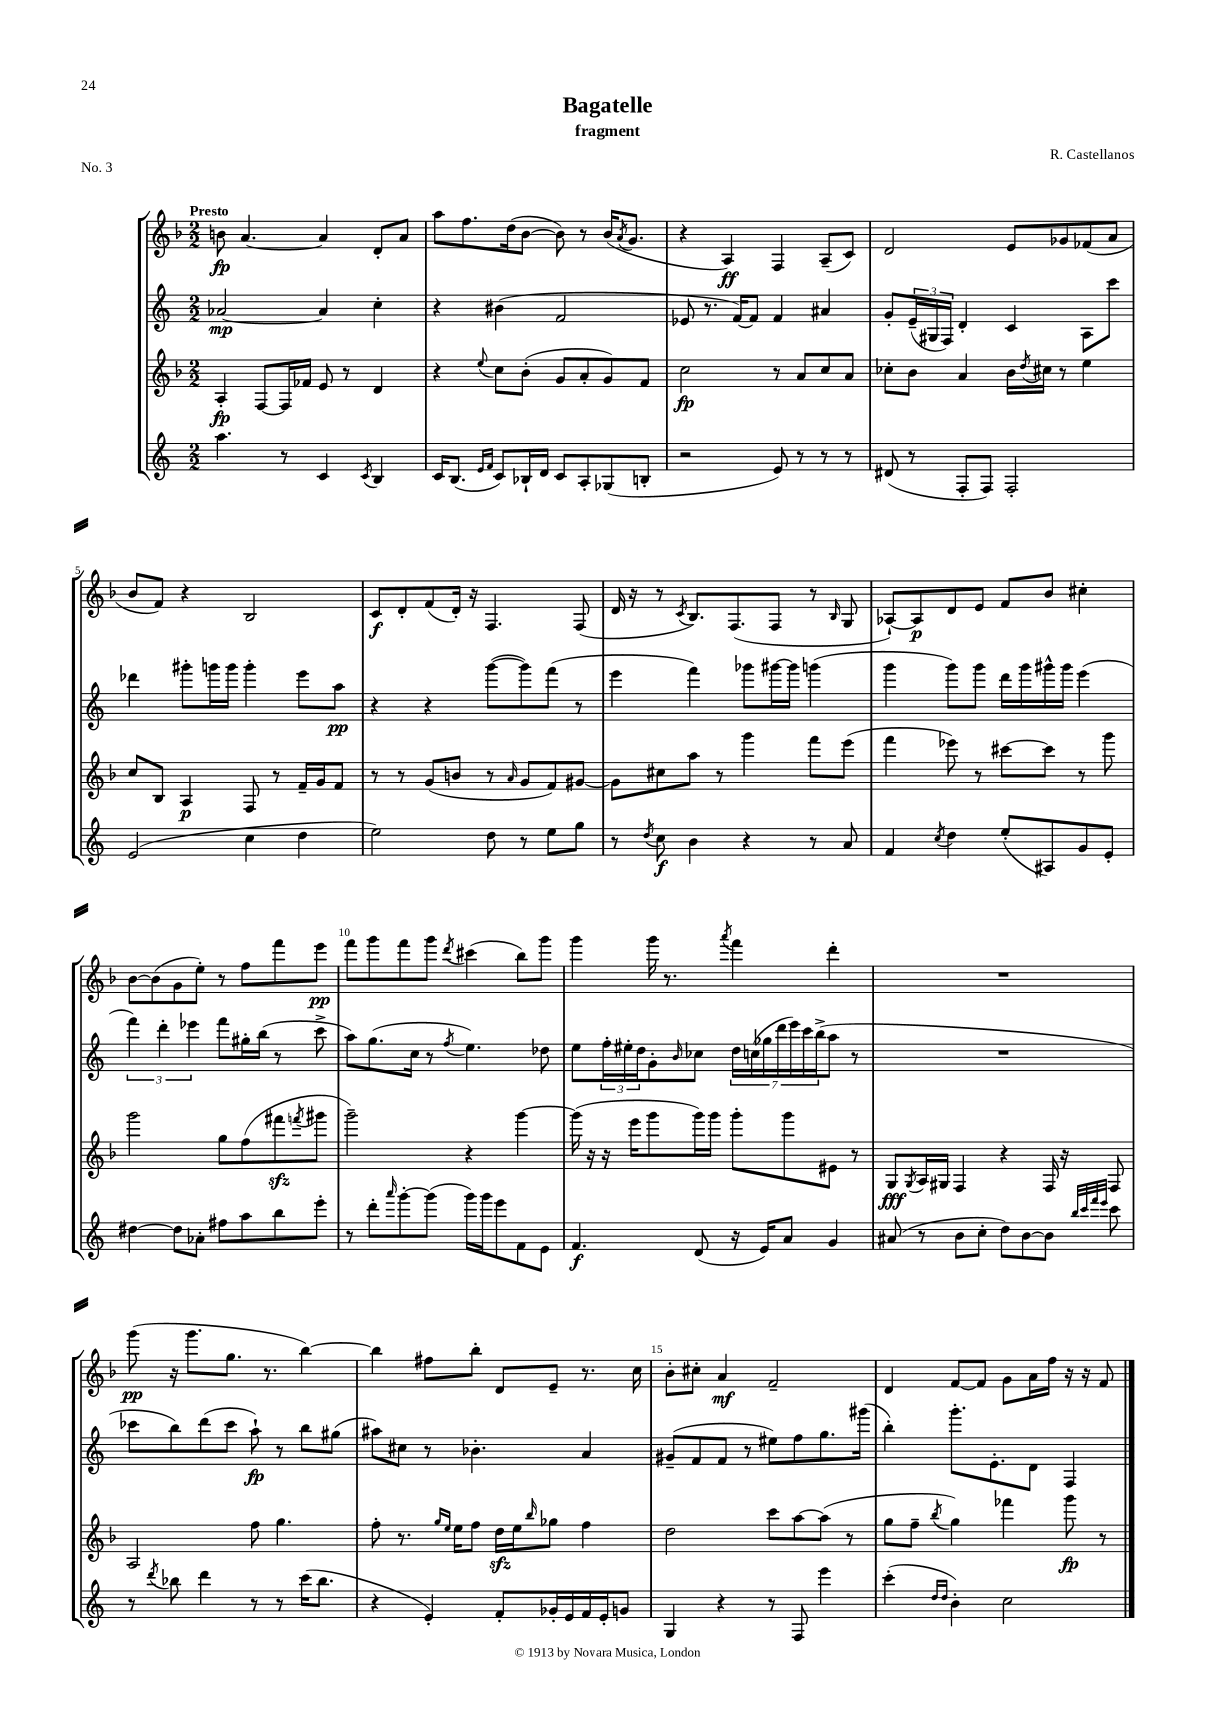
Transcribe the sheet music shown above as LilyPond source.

\header { title = "Bagatelle" composer = "R. Castellanos" subtitle = "fragment" piece = "No. 3" }
<<
\new StaffGroup <<
\new Staff = "s0" {
    \clef treble \key f \major \numericTimeSignature \time 2/2 \tempo "Presto"
    b'8\fp a'4.~ a'4 d'8-. a'8 |
    a''8 f''8. d''16( bes'8~ bes'8) r8 bes'16( \acciaccatura { a'8 } g'8. |
    r4 a4\ff) f4 a8--( c'8) |
    d'2 e'8 ges'8 fes'8( a'8 |
    bes'8 f'8) r4 bes2 |
    c'8\f d'8-. f'8( d'16-.) r16 f4. f8( |
    d'16 r16 r8 \acciaccatura { c'8 } bes8.) f8.( f8 r8 \grace { bes16 } g8 |
    aes8~-!) aes8\p d'8 e'8 f'8 bes'8 cis''4-. |
    bes'8~ bes'8( g'8 e''8-.) r8 f''8 f'''8 e'''8\pp |
    f'''8 g'''8 f'''8 g'''8 \acciaccatura { d'''8 } cis'''4( bes''8) g'''8 |
    g'''4 g'''16 r8. \acciaccatura { a'''8 } f'''4 d'''4-. |
    R1 |
    g'''8\pp( r16 g'''8. g''8. r8. bes''4~) |
    bes''4 fis''8 bes''8-. d'8 e'8-- r8. c''16 |
    bes'8-. cis''8-. a'4\mf f'2-- |
    d'4 f'8~ f'8 g'8 a'16 f''16 r16 r16 f'8 \bar "|." |
}
\new Staff = "s1" {
    \clef treble \key c \major \numericTimeSignature \time 2/2
    aes'2~\mp aes'4 c''4-. |
    r4 bis'4( f'2 |
    ees'8 r8. f'16~) f'8 f'4 ais'4 |
    g'8-. \tuplet 3/2 { e'16--( gis16 f16) } d'4-. c'4 a8 c'''8 |
    des'''4 gis'''8-. g'''16 g'''16 g'''4-. e'''8 a''8\pp |
    r4 r4 g'''8~( g'''8) f'''8( r8 |
    e'''4 f'''4) ges'''8 gis'''16~ gis'''16 g'''4( |
    g'''4 g'''8) g'''8 d'''16 g'''16 gis'''16-^ gis'''16 e'''4( |
    \tuplet 3/2 { f'''4) d'''4-. ees'''4 } f'''8 gis''16-. b''16( r8 c'''8-> |
    a''8) g''8.( c''16 r8 \acciaccatura { f''8 } e''4.) des''8 |
    e''8 \tuplet 3/2 { f''16-. eis''16-. d''16 } g'8-. \grace { b'16 } ces''8 \tuplet 7/4 { d''16 c''16( ges''16 d'''16 e'''16) c'''16 b''16->( } a''8 r8 |
    R1 |
    ces'''8 b''8) d'''8( ces'''8 a''8-!\fp) r8 b''8 gis''8( |
    ais''8) cis''8 r8 bes'4.-. a'4 |
    gis'8--( f'8 f'8 r8 eis''8) f''8 g''8. gis'''16( |
    b''4-.) g'''8.-. e'8.-. d'8 f4 \bar "|." |
}
\new Staff = "s2" {
    \clef treble \key f \major \numericTimeSignature \time 2/2
    a4-.\fp f8~ f16 fes'16 e'8 r8 d'4 |
    r4 \appoggiatura { e''8 } c''8 bes'8-.( g'8 a'8-. g'8) f'8 |
    c''2\fp r8 a'8 c''8 a'8 |
    ces''8-. bes'8 a'4 bes'16 \acciaccatura { d''8 } cis''16 r8 e''4 |
    c''8 bes8 a4\p f8 r8 f'16-- g'16 f'8 |
    r8 r8 g'8( b'8 r8 \grace { a'16 } g'8 f'8) gis'8~ |
    gis'8 cis''8 a''8 r8 g'''4 f'''8 e'''8( |
    f'''4 ees'''8) r8 cis'''8~ cis'''8 r8 g'''8 |
    g'''2 g''8 f''8( fis'''8\sfz \acciaccatura { f'''8 } gis'''8 |
    g'''2--) r4 g'''4~ |
    g'''16( r16 r16 e'''16 g'''8 g'''16) g'''16 g'''8-. g'''8 eis'8 r8 |
    g8\fff \acciaccatura { g8 } a16 gis16 f4 r4 f16 r16 f8 |
    a2 f''8 g''4. |
    f''8-. r8. \grace { g''16 e''16 } e''16 f''8 d''16\sfz e''16 \grace { bes''16 } ges''8 f''4 |
    d''2 c'''8 a''8~ a''8( r8 |
    g''8 f''8-- \acciaccatura { bes''8 } g''4) fes'''4 g'''8\fp r8 \bar "|." |
}
\new Staff = "s3" {
    \clef treble \key c \major \numericTimeSignature \time 2/2
    a''4. r8 c'4 \acciaccatura { c'8 } b4 |
    c'16 b8.( \grace { e'16 f'16 } c'8) bes16-! d'16 c'8 a8-. ges8( b8-. |
    r2 e'8) r8 r8 r8 |
    dis'8( r8 f8-. f8) f2-. |
    e'2( c''4 d''4 |
    e''2) d''8 r8 e''8 g''8 |
    r8 \acciaccatura { d''8 } c''8\f b'4 r4 r8 a'8 |
    f'4 \acciaccatura { c''8 } d''4 e''8-.( ais8) g'8 e'8-. |
    dis''4~ dis''8 aes'8-. fis''8 a''8 b''8 e'''8-. |
    r8 d'''8-. \grace { a'''16 } g'''8~-. g'''8( g'''16) g'''16 e'''8 f'8 e'8 |
    f'4.\f d'8( r16 e'16) a'8 g'4 |
    ais'8( r8 b'8 c''8-. d''8) b'8~ b'8 \grace { b''32 c'''32 f'''32 e'''32 } c'''8 |
    r8 \acciaccatura { d'''8 } bes''8 d'''4 r8 r8 c'''16( bes''8. |
    r4 e'4-.) f'8-. ges'16-. e'16 f'16 e'16-. g'8 |
    g4 r4 r8 f8 e'''4 |
    c'''4-.( \grace { d''16 d''16 } b'4-.) c''2 \bar "|." |
}
>>
>>
\layout { \context { \Score \override BarNumber.break-visibility = ##(#f #t #t) barNumberVisibility = #(every-nth-bar-number-visible 5) } }
